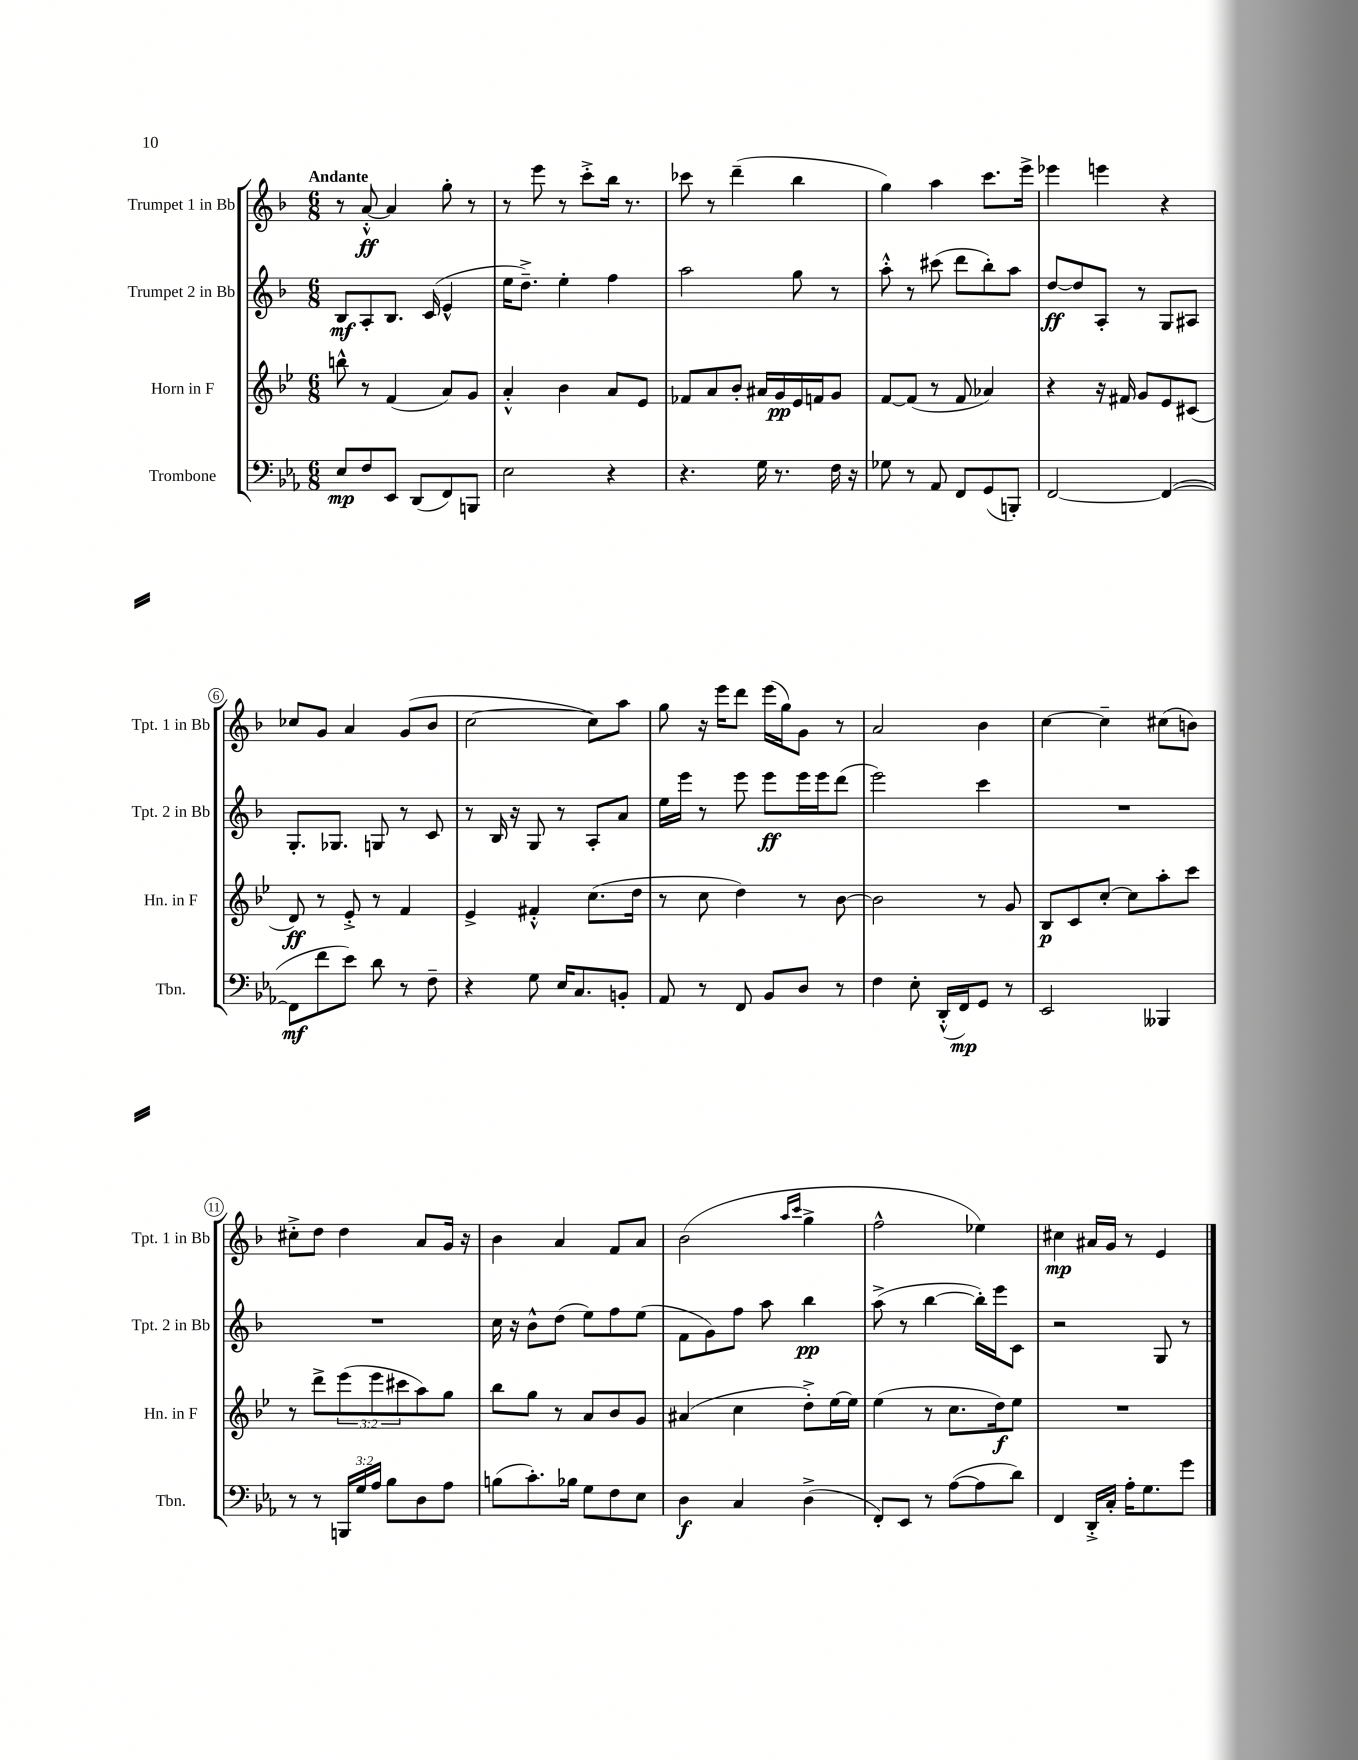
<<
\new StaffGroup <<
\new Staff = "s0" \with { instrumentName = "Trumpet 1 in Bb" shortInstrumentName = "Tpt. 1 in Bb" } {
    \clef treble \key f \major \numericTimeSignature \time 6/8 \tempo "Andante"
    r8 a'8~-.-^\ff a'4 g''8-. r8 |
    r8 e'''8 r8 c'''8-.-> bes''16 r8. |
    ces'''8 r8 d'''4--( bes''4 |
    g''4) a''4 c'''8. e'''16-> |
    ees'''4 e'''4 r4 |
    ces''8 g'8 a'4 g'8( bes'8 |
    c''2~ c''8) a''8 |
    g''8 r16 e'''16 d'''8 e'''16( g''16) g'8 r8 |
    a'2 bes'4 |
    c''4~ c''4-- cis''8( b'8) |
    cis''8-.-> d''8 d''4 a'8 g'16 r16 |
    bes'4 a'4 f'8 a'8 |
    bes'2( \grace { a''16 c'''16 } g''4-> |
    f''2-^ ees''4) |
    cis''4\mp ais'16 g'16 r8 e'4 \bar "|." |
}
\new Staff = "s1" \with { instrumentName = "Trumpet 2 in Bb" shortInstrumentName = "Tpt. 2 in Bb" } {
    \clef treble \key f \major \numericTimeSignature \time 6/8
    bes8\mf a8-. bes8. c'16( e'4-^ |
    e''16 d''8.--->) e''4-. f''4 |
    a''2 g''8 r8 |
    a''8-.-^ r8 cis'''8( d'''8 bes''8-.) a''8 |
    d''8~\ff d''8 a8-. r8 g8 ais8 |
    g8.-. ges8. g8 r8 c'8 |
    r8 bes16 r16 g8 r8 a8-. a'8 |
    e''16 e'''16 r8 e'''8 e'''8\ff e'''16 e'''16 d'''8( |
    e'''2) c'''4 |
    R2. |
    R2. |
    c''16 r16 bes'8-^ d''8( e''8) f''8 e''8( |
    f'8 g'8) f''8 a''8 bes''4\pp |
    a''8->( r8 bes''4~ bes''16-.) e'''16 c'8 |
    r2 g8 r8 \bar "|." |
}
\new Staff = "s2" \with { instrumentName = "Horn in F" shortInstrumentName = "Hn. in F" } {
    \clef treble \key bes \major \numericTimeSignature \time 6/8 \override Staff.TupletNumber.text = #tuplet-number::calc-fraction-text
    b''8-^ r8 f'4( a'8) g'8 |
    a'4-.-^ bes'4 a'8 ees'8 |
    fes'8 a'8 bes'8-. ais'16 g'16\pp ees'16 f'16 g'8 |
    f'8~ f'8( r8 f'8 aes'4) |
    r4 r16 fis'16 g'8 ees'8 cis'8( |
    d'8\ff) r8 ees'8-.-> r8 f'4 |
    ees'4-> fis'4-.-^ c''8.( d''16 |
    r8 c''8 d''4) r8 bes'8~ |
    bes'2 r8 g'8 |
    bes8\p c'8 c''8~-. c''8 a''8-. c'''8 |
    r8 d'''8-> \tuplet 3/2 { ees'''8( ees'''8 cis'''8 } a''8) g''8 |
    bes''8 g''8 r8 a'8 bes'8 g'8 |
    ais'4( c''4 d''8-.->) ees''16~ ees''16 |
    ees''4( r8 c''8. d''16\f) ees''8 |
    R2. \bar "|." |
}
\new Staff = "s3" \with { instrumentName = "Trombone" shortInstrumentName = "Tbn." } {
    \clef bass \key ees \major \numericTimeSignature \time 6/8 \override Staff.TupletNumber.text = #tuplet-number::calc-fraction-text
    ees8\mp f8 ees,8 d,8( f,8) b,,8 |
    ees2 r4 |
    r4. g16 r8. f16 r16 |
    ges8 r8 aes,8 f,8 g,8( b,,8-.) |
    f,2~ f,4~( |
    f,8\mf f'8 ees'8) d'8 r8 f8-- |
    r4 g8 ees16 c8. b,8-. |
    aes,8 r8 f,8 bes,8 d8 r8 |
    f4 ees8-. d,16-.-^( f,16\mp) g,8 r8 |
    ees,2 beses,,4 |
    r8 r8 \tuplet 3/2 { b,,16 g16 aes16 } bes8 d8 aes8 |
    b8( c'8.-.) bes16 g8 f8 ees8 |
    d4\f c4 d4->( |
    f,8-.) ees,8 r8 aes8~( aes8 d'8) |
    f,4 d,16-.-> c16-. aes16-. g8. g'8 \bar "|." |
}
>>
>>
\layout { \context { \Score \override BarNumber.stencil = #(make-stencil-circler 0.1 0.3 ly:text-interface::print) } }
